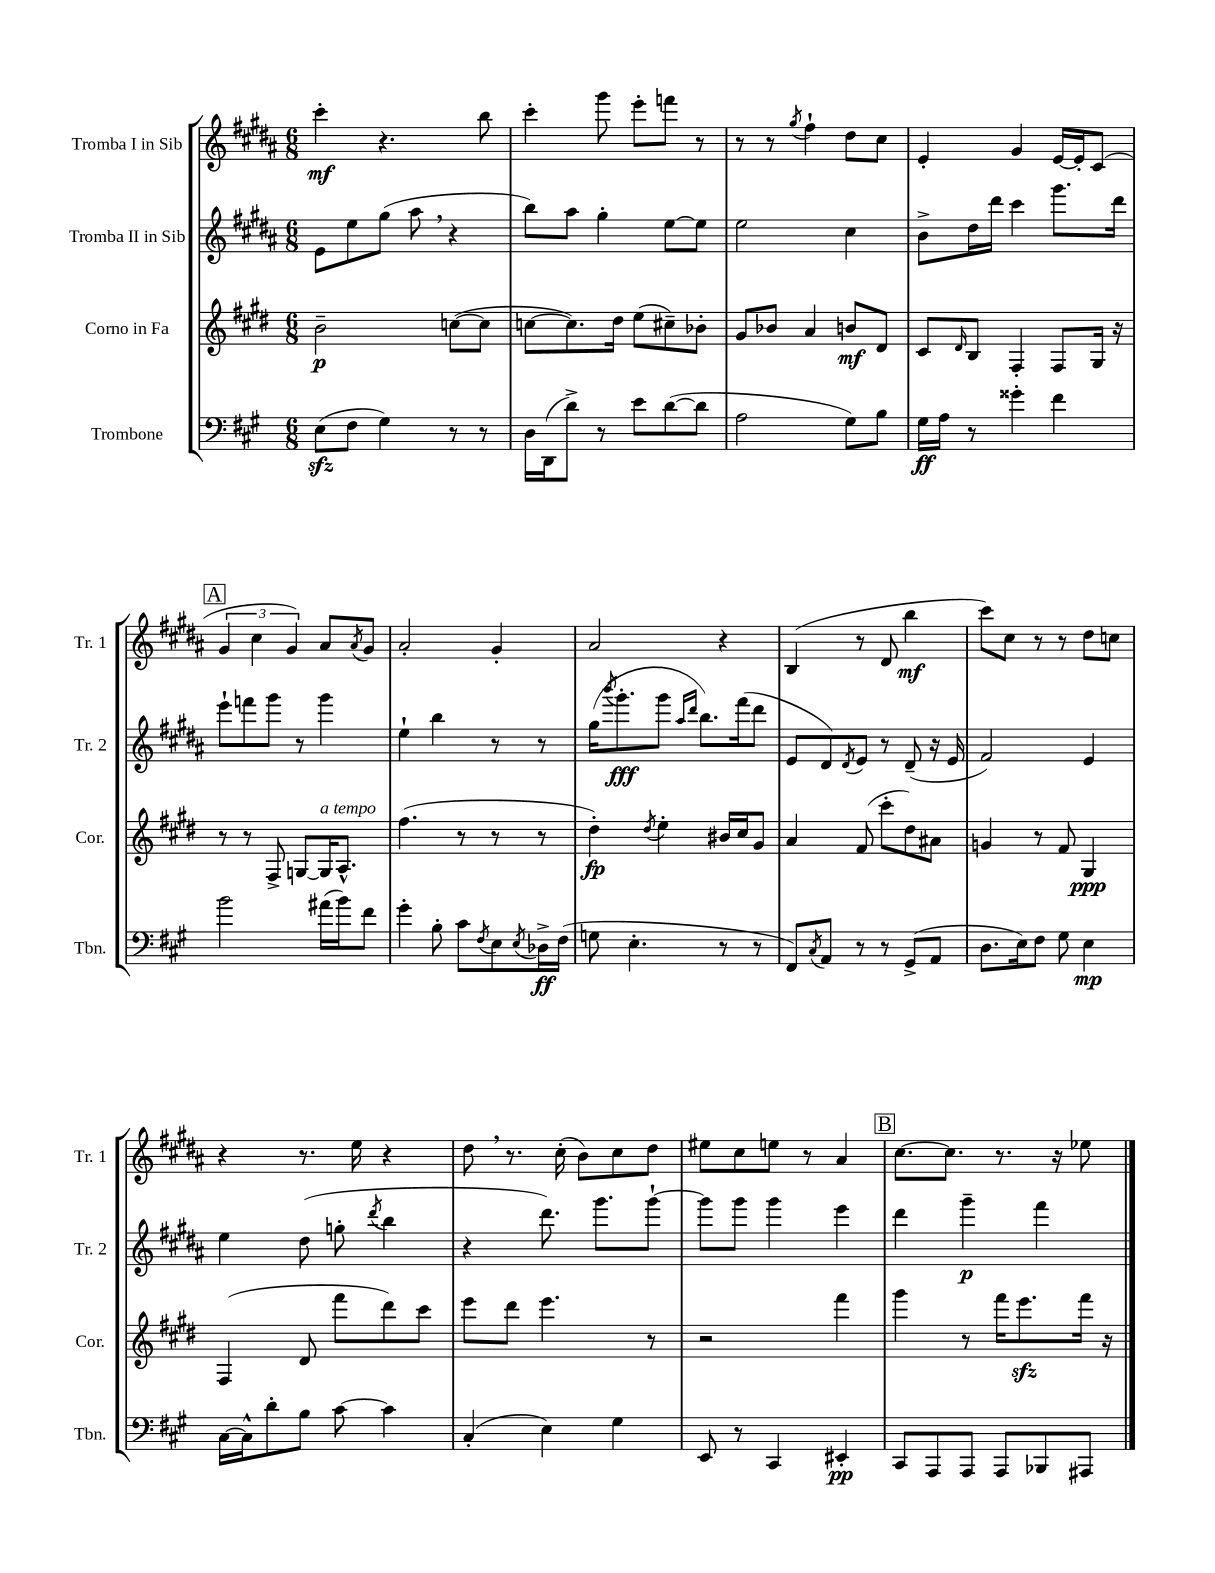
<<
\new StaffGroup <<
\new Staff = "s0" \with { instrumentName = "Tromba I in Sib" shortInstrumentName = "Tr. 1" } {
    \clef treble \key b \major \numericTimeSignature \time 6/8
    cis'''4-.\mf r4. b''8 |
    cis'''4-. gis'''8 e'''8-. f'''8 r8 |
    r8 r8 \acciaccatura { gis''8 } fis''4-! dis''8 cis''8 |
    e'4-. gis'4 e'16~ e'16-. cis'8( |
    \mark \markup { \box "A" } \tuplet 3/2 { gis'4 cis''4 gis'4) } ais'8 \acciaccatura { ais'8 } gis'8 |
    ais'2-. gis'4-. |
    ais'2 r4 |
    b4( r8 dis'8 b''4\mf |
    cis'''8) cis''8 r8 r8 dis''8 c''8 |
    r4 r8. e''16 r4 |
    dis''8 \breathe r8. cis''16-.( b'8) cis''8 dis''8 |
    eis''8 cis''8 e''8 r8 ais'4 |
    \mark \markup { \box "B" } cis''8.~ cis''8. r8. r16 ees''8 \bar "|." |
}
\new Staff = "s1" \with { instrumentName = "Tromba II in Sib" shortInstrumentName = "Tr. 2" } {
    \clef treble \key b \major \numericTimeSignature \time 6/8
    e'8 e''8 gis''8( ais''8 \breathe r4 |
    b''8) ais''8 gis''4-. e''8~ e''8 |
    e''2 cis''4 |
    b'8-> dis''16 dis'''16 cis'''4 gis'''8. dis'''16 |
    \mark \markup { \box "A" } e'''8-! f'''8 gis'''8 r8 gis'''4 |
    e''4-! b''4 r8 r8 |
    gis''16( \acciaccatura { b'''8 } gis'''8.-.\fff gis'''8 \grace { ais''16 dis'''16 } b''8.) fis'''16( dis'''8 |
    e'8 dis'8) \acciaccatura { dis'8 } e'8 r8 dis'8--( r16 e'16 |
    fis'2) e'4 |
    e''4 dis''8( g''8-. \acciaccatura { dis'''8 } b''4 |
    r4 dis'''8.) gis'''8. gis'''8~-! |
    gis'''8 gis'''8 gis'''4 e'''4 |
    \mark \markup { \box "B" } dis'''4 gis'''4--\p fis'''4 \bar "|." |
}
\new Staff = "s2" \with { instrumentName = "Corno in Fa" shortInstrumentName = "Cor." } {
    \clef treble \key e \major \numericTimeSignature \time 6/8
    b'2--\p c''8~( c''8 |
    c''8~ c''8.) dis''16 e''8( cis''8--) bes'8-. |
    gis'8 bes'8 a'4 b'8\mf dis'8 |
    cis'8 \grace { dis'16 } b8 fis4-. fis8 gis16 r16 |
    \mark \markup { \box "A" } r8 r8 fis8-> g8~ g16^\markup { \italic "a tempo" } a8.-^ |
    fis''4.( r8 r8 r8 |
    dis''4-.\fp) \acciaccatura { dis''8 } e''4-. bis'16 cis''16 gis'8 |
    a'4 fis'8( cis'''8-. dis''8) ais'8 |
    g'4 r8 fis'8 gis4\ppp |
    fis4( dis'8 fis'''8 dis'''8) cis'''8 |
    e'''8 dis'''8 e'''4. r8 |
    r2 fis'''4 |
    \mark \markup { \box "B" } gis'''4 r8 fis'''16 e'''8.\sfz fis'''16 r16 \bar "|." |
}
\new Staff = "s3" \with { instrumentName = "Trombone" shortInstrumentName = "Tbn." } {
    \clef bass \key a \major \numericTimeSignature \time 6/8
    e8\sfz( fis8 gis4) r8 r8 |
    d16 d,16( d'8->) r8 e'8 d'8~( d'8 |
    a2 gis8) b8 |
    gis16\ff a16 r8 gisis'4-. fis'4 |
    \mark \markup { \box "A" } b'2 ais'16( b'16) fis'8 |
    gis'4-. b8-. cis'8 \acciaccatura { fis8 } e8 \acciaccatura { e8 } des16->\ff fis16( |
    g8 e4.-. r8 r8 |
    fis,8) \acciaccatura { cis8 } a,8 r8 r8 gis,8->( a,8 |
    d8. e16) fis8 gis8 e4\mp |
    cis16~ cis16-^ d'8-. b8 cis'8~ cis'4 |
    cis4-.( e4) gis4 |
    e,8 r8 cis,4 eis,4-.\pp |
    \mark \markup { \box "B" } cis,8 a,,8 a,,8 a,,8 bes,,8 ais,,8 \bar "|." |
}
>>
>>
\layout { \context { \Score \remove "Bar_number_engraver" } }
